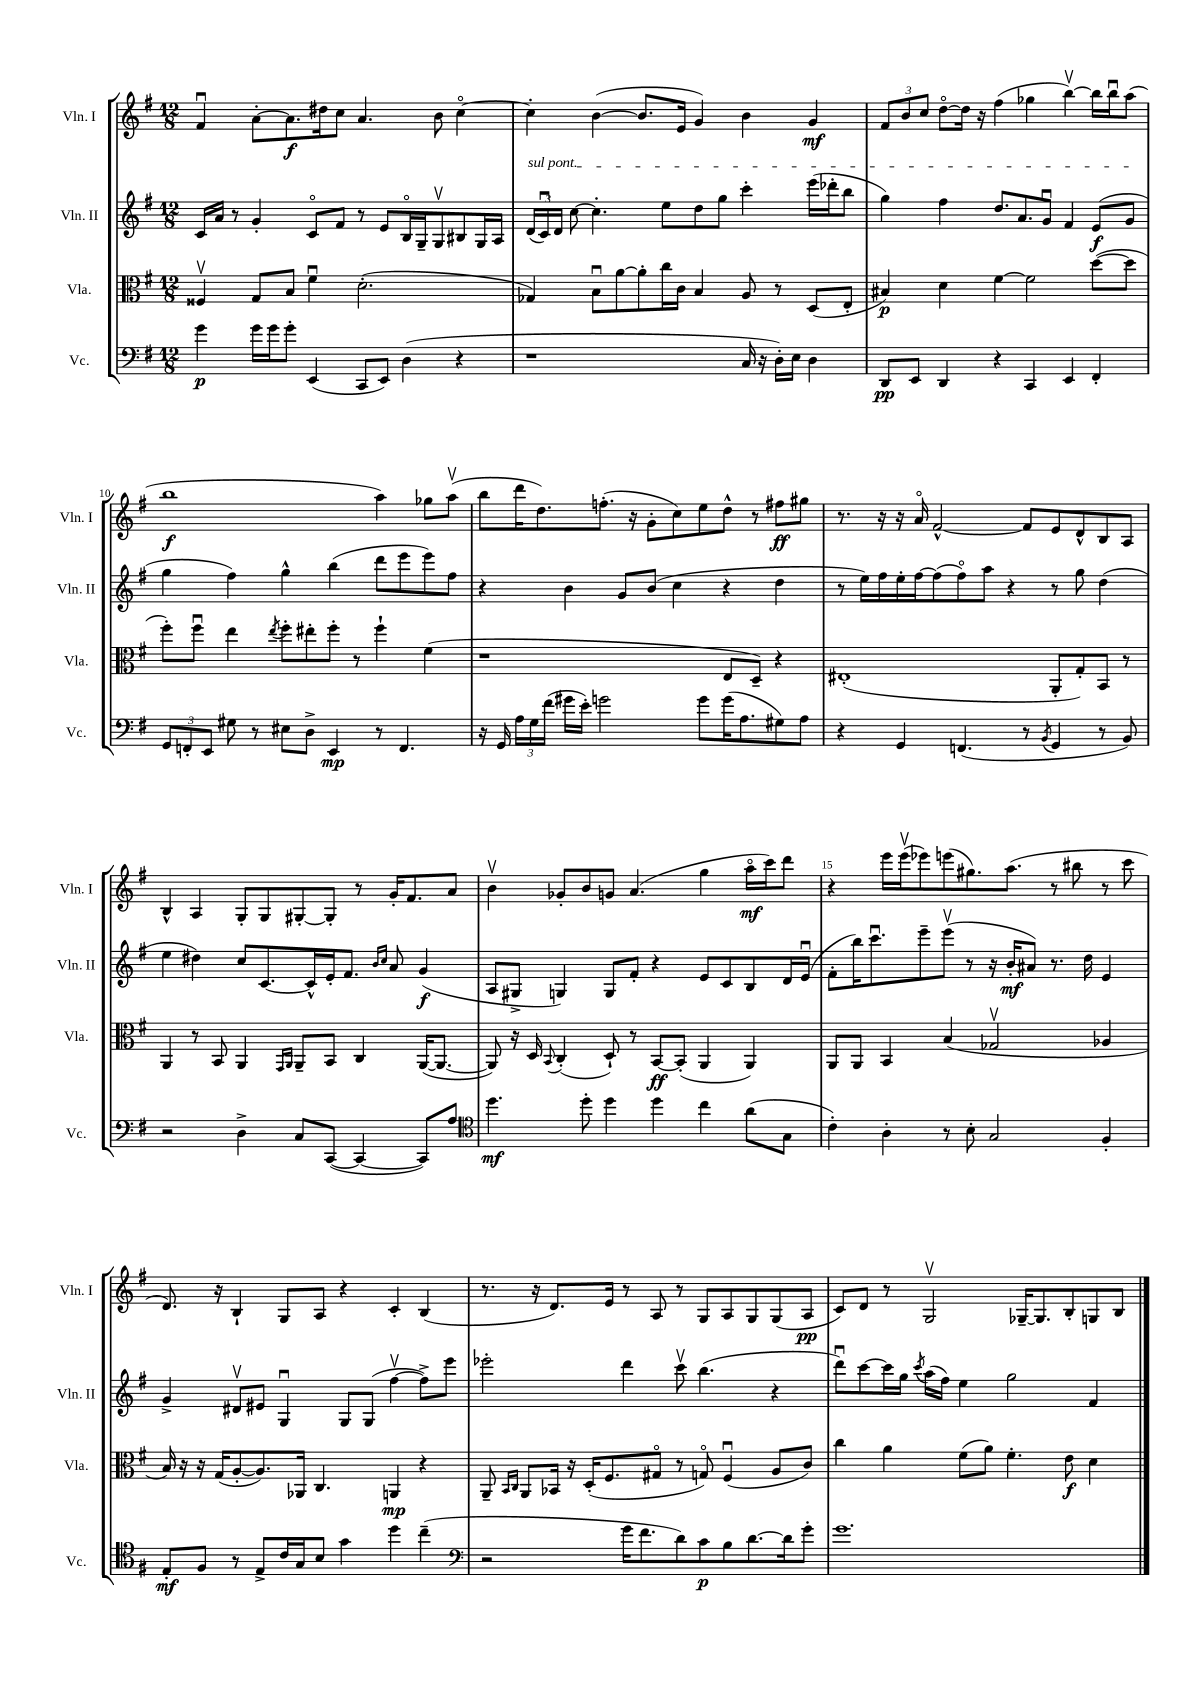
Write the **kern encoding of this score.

**kern	**kern	**kern	**kern
*staff4	*staff3	*staff2	*staff1
*clefF4	*clefC3	*clefG2	*clefG2
*k[f#]	*k[f#]	*k[f#]	*k[f#]
*M12/8	*M12/8	*M12/8	*M12/8
4g\	4F##v/	16c/LL	4f#u/
.	.	16a/JJ	.
.	.	8r	.
16g\LL	8G/L	4g'/	[8a'\L
16g\J	.	.	.
8g'\J	8B/J	.	8.a\]
(4EE/	4f#u\	8co/L	.
.	.	.	16dd#\k
.	.	8f#/J	8cc\J
8CC/L	(2.d'\	8r	4.a/
8EE/J)	.	8e/L	.
(4D\	.	16Bo/L	.
.	.	16G~/J	.
.	.	8Gv/	8b\
4r	.	8B#/	[4cco\
.	.	16G/L	.
.	.	16A/JJ	.
=	=	=	=
1r	4G-/)	(24d/LL	4cc'\]
.	.	24cu/)	.
.	.	24d/JJ	.
.	.	[8cc\	.
.	8Bu\L	4.cc'\]	([4b\
.	[8a\	.	.
.	8a'\]	.	8.b/]L
.	16cc\L	8ee\L	.
.	16c\JJ	.	16e/Jk
.	4B/	8dd\	4g/)
.	.	8gg\J	.
16C/	8A/	4ccc'\	4b\
16r	.	.	.
16D'\LL)	8r	.	.
16E\JJ	.	.	.
4D\	(8D/L	(16eee\LL	4g/
.	.	16ddd-'\J	.
.	8E'/J	8bb\J	.
=	=	=	=
8DD/L	4B#/)	4gg\)	12f#/L
.	.	.	12b/
8EE/J	.	.	.
.	.	.	12cc/J
4DD/	4d\	4ff#\	[8ddo\L
.	.	.	16dd\]Jk
.	.	.	16r
4r	[4f#\	8.dd/L	(4ff#\
.	.	8.a/	.
4CC/	2f#\]	.	4gg-\
.	.	8gu/J	.
4EE/	.	4f#/	[4bbv\)
4FF#'/	([8dd\L	(8e/L	16bb\]LL
.	.	.	16bbu\J
.	8dd\]J	8g/J	(8aa\J
=	=	=	=
12GG/L	8ff#'\L)	4gg\	1bb
12FF'/	.	.	.
.	8ff#u\J	.	.
12EE/J	.	.	.
8G#\	4ee\	4ff#\)	.
8r	.	.	.
.	8qee/	.	.
8E#\L	8ff#'\L	4gg^^\	.
8D^\J	8ee#'\	.	.
4EE/	8ff#'\J	(4bb\	.
.	8r	.	.
8r	4ff#`\	8ddd\L	4aa\)
4.FF/	.	8eee\	.
.	(4f#\	8eee\)	8gg-\L
.	.	8ff#\J	(8aav\J
=	=	=	=
16r	1r	4r	8bb\L
16GG/	.	.	.
24A\LL	.	.	16ddd\K
24G\	.	.	.
.	.	.	8.dd\)
(24f#\JJ	.	.	.
16g#\LL	.	4b\	.
16e'\JJ)	.	.	.
2g\	.	.	(8.ff'\J
.	.	8g/L	.
.	.	.	16r
.	.	(8b/J	8g'\L
.	.	4cc\	8cc\)
8g\L	.	.	8ee\
(16g\K	8E/L	4r	8dd^^\J
8.A\	.	.	.
.	8D~/J)	.	8r
8G#\)	4r	4dd\	8ff#\L
8A\J	.	.	8gg#\J
=	=	=	=
4r	(1E#'	8r	8.r
.	.	16ee\LL)	.
.	.	16ff#\	16r
4GG/	.	16ee'\	16r
.	.	[16ff#\J	16ao/
.	.	(8ff#\]	[2f#^^/
(4.FF/	.	8ff#o\)	.
.	.	8aa\J	.
.	.	4r	.
8r	.	.	8f#/]L
8qBB/	.	.	.
4GG/	8AA'/L	8r	8e/
.	8G'/)	8gg\	8d^^/
8r	8BB/J	(4dd\	8B/
8BB/)	8r	.	8A/J
=	=	=	=
2r	4AA/	4ee\	4B^^/
.	8r	4dd#\)	4A/
.	8BB/	.	.
4D^\	4AA/	8cc/L	8G'/L
.	.	[8.c/	8G/
.	16qqGG/LL	.	.
.	16qqAA/JJ	.	.
8C/L	8AA~/L	.	[8G#'/
.	.	16c^^/]L	.
([8CC/J	8BB/J	16e'/J	8G#'/]J
.	.	8.f#/J	.
4CC/_	4C/	.	8r
.	.	16qqb/LL	.
.	.	16qqcc/JJ	.
.	.	8a/	16g'/LK
.	.	.	8.f#/
8CC/]L)	([16AA/LK	(4g/	.
.	8.AA/_J	.	.
8A/J	.	.	8a/J
=	=	=	=
*clefC4	*	*	*
4.dd\	8AA/])	8A/L	4bv\
.	16r	8G#^/J	.
.	16D/	.	.
.	8qqBB/	.	.
.	(4C'/	4G/)	8g-'/L
8dd'\	.	.	8b/
4dd\	8D`/)	8G/L	8g/J
.	8r	8f#'/J	(4.a/
4dd\	[8BB/L	4r	.
.	(8BB'/]J	.	.
4cc\	4AA/	8e/L	4gg\
.	.	8c/	.
(8a\L	4AA/)	8B/	16aao\LL
.	.	.	16ccc\J)
8G\J	.	16d/L	8ddd\J
.	.	(16eu/JJ	.
=	=	=	=
4c'\)	8AA/L	8f#'\L	4r
.	8AA/J	16bb\K)	.
.	.	8.cccu\	.
4A'\	4BB/	.	16eee\LL
.	.	.	(16eeev\J
.	.	8eee~\	8eee-\)
8r	(4B/	(8eeev\J	(8eee\
8B'\	.	8r	8.gg#\)
2G/	2G-v/	16r	.
.	.	16b'/LK	(8.aa\J
.	.	8a#/J)	.
.	.	8.r	8r
.	.	.	8bb#\
.	.	16dd\	.
4F#'/	4A-/	4e/	8r
.	.	.	8ccc\
=	=	=	=
8E'/L	16B/)	4g^/	8.d/)
.	16r	.	.
8F#/J	16r	.	.
.	(16G/LK	.	16r
8r	[8A'/	8d#v/L	4B`/
8E^/L	8.A/])	8e#/J	.
16c/L	.	4Gu/	8G/L
16G/J	16AA-/Jk	.	.
8B/J	4.C/	.	8A/J
4g\	.	8G/L	4r
.	.	(8G/J	.
4dd\	4AA/	[4ff#v\	4c'/
(4cc~\	4r	8ff#^\]L)	(4B/
.	.	8eee\J	.
=	=	=	=
*clefF4	*	*	*
2r	8AA~/	2eee-'\	8.r
.	16qqBB/LL	.	.
.	16qqC/JJ	.	.
.	8AA/L	.	.
.	.	.	16r
.	16BB-/Jk	.	8.d/L)
.	16r	.	.
.	(16D'/LK	.	.
.	8.F#/	.	16e/Jk
16g\LK	.	4ddd\	8r
8.f#\	.	.	.
.	8G#o/J	.	8A/
8d\)	8r	8cccv\	8r
8c\	8Go/)	(4.bb\	8G/L
8B\	(4F#u/	.	8A/
[8.d\	.	.	8G/
.	8A/L	4r	(8G/
16d\]k	.	.	.
8g'\J	8c/J)	.	8A/J
=	=	=	=
1.g	4cc\	8dddu\L)	8c/L)
.	.	[8ccc\	8d/J
.	4a\	16ccc\]L	8r
.	.	16gg\JJ	.
.	.	8qccc/	.
.	.	(16aa\LL	2Gv/
.	.	16ff#\JJ)	.
.	(8f#\L	4ee\	.
.	8a\J)	.	.
.	4.f#'\	2gg\	.
.	.	.	[16G-~/LK
.	.	.	8.G-/]
.	8e\	.	8B'/
.	4d\	4f#/	8G/
.	.	.	8B/J
==	==	==	==
*-	*-	*-	*-
